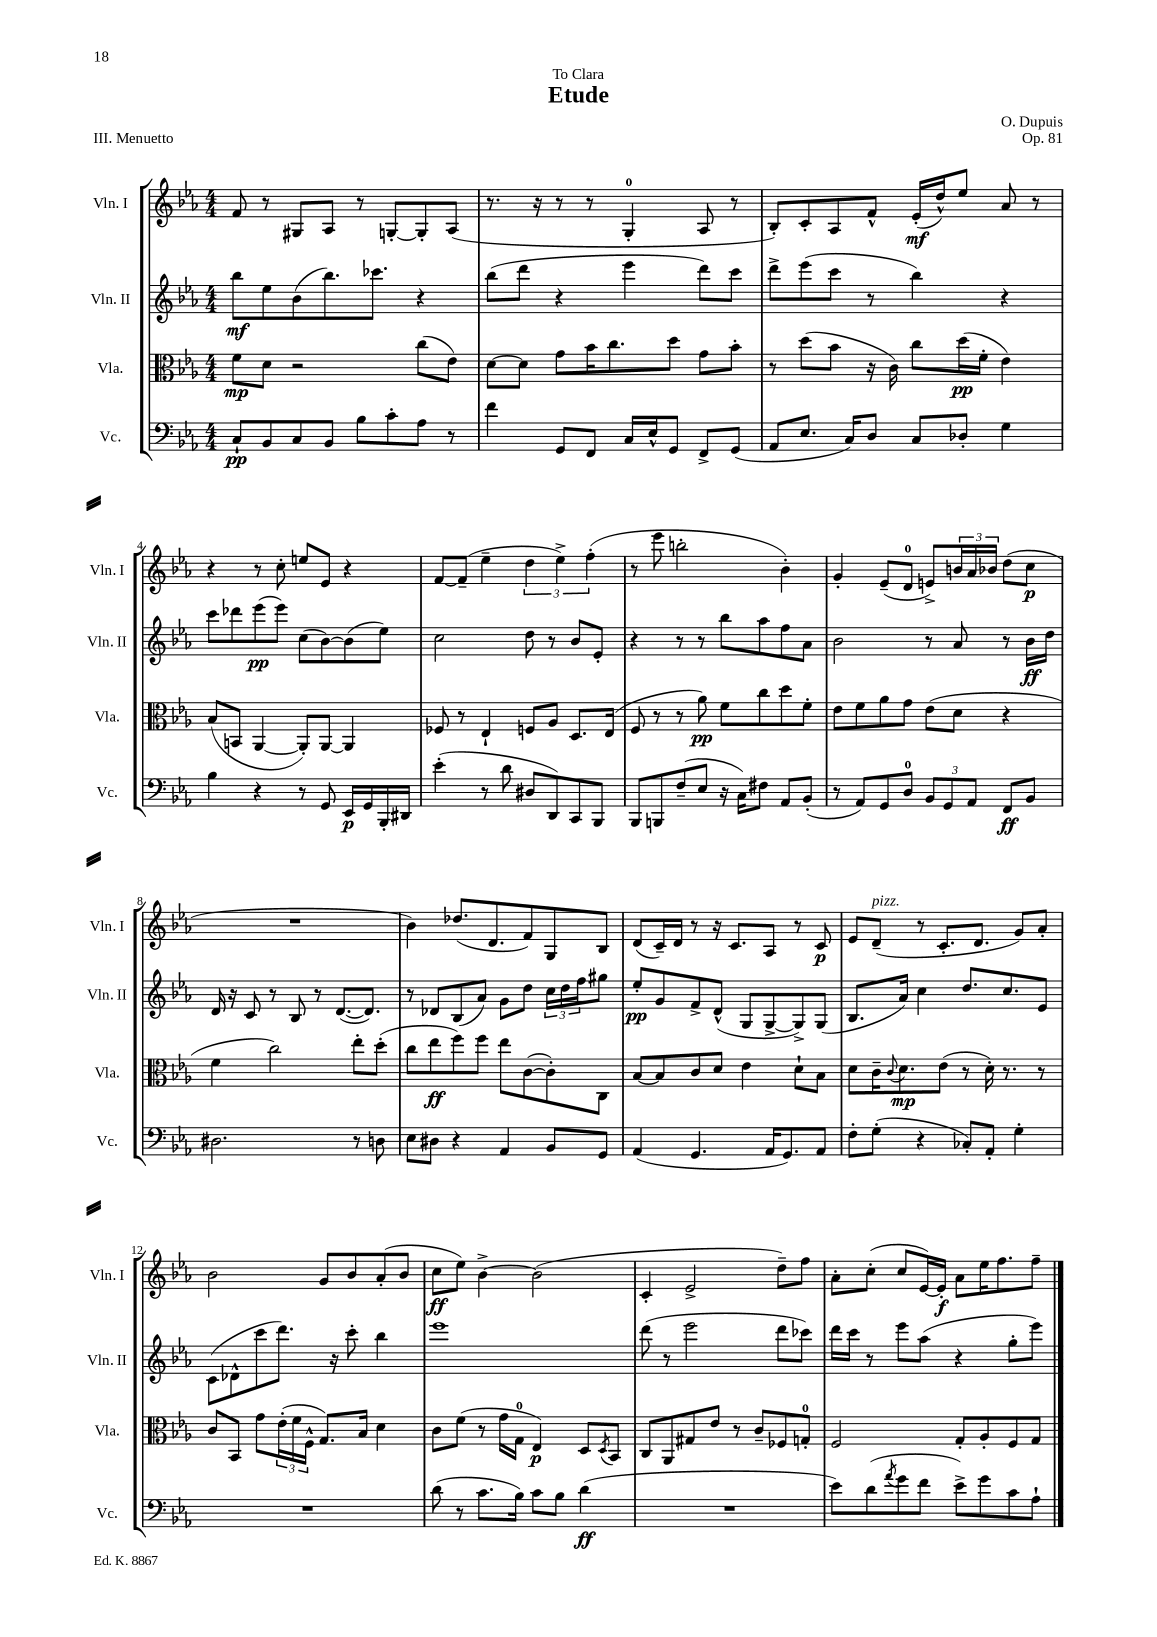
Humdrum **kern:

**kern	**dynam	**kern	**dynam	**kern	**dynam	**kern	**dynam
*part4	*part4	*part3	*part3	*part2	*part2	*part1	*part1
*staff4	*staff4	*staff3	*staff3	*staff2	*staff2	*staff1	*staff1
*I"Vc.	*	*I"Vla.	*	*I"Vln. II	*	*I"Vln. I	*
*I'Vc.	*	*I'Vla.	*	*I'Vln. II	*	*I'Vln. I	*
*clefF4	*	*clefC3	*	*clefG2	*	*clefG2	*
*k[b-e-a-]	*	*k[b-e-a-]	*	*k[b-e-a-]	*	*k[b-e-a-]	*
*M4/4	*	*M4/4	*	*M4/4	*	*M4/4	*
=1	=1	=1	=1	=1	=1	=1	=1
8C`/L	pp	8f\L	mp	8bb-\L	mf	8f/	.
8BB-/	.	8d\J	.	8ee-\	.	8r	.
8C/	.	2r	.	(8b-\	.	8G#X/L	.
8BB-/J	.	.	.	8.bb-\)	.	8A-/J	.
8B-\L	.	.	.	.	.	8r	.
.	.	.	.	8.ccc-X\J	.	.	.
8c'\	.	.	.	.	.	[8Gn'/L	.
8A-\J	.	(8cc\L	.	4r	.	8G'/]	.
8r	.	8e-\J)	.	.	.	(8A-/J	.
=2	=2	=2	=2	=2	=2	=2	=2
4f\	.	[8d\L	.	(8bb-\L	.	8.r	.
.	.	8d\J]	.	8ddd\J	.	.	.
.	.	.	.	.	.	16r	.
8GG/L	.	8g\L	.	4r	.	8r	.
8FF/J	.	16b-\K	.	.	.	8r	.
.	.	8.cc\	.	.	.	.	.
16C/LL	.	.	.	4eee-\	.	4G'/	.
16E-^^/J	.	.	.	.	.	.	.
8GG/J	.	8dd\J	.	.	.	.	.
8FF^/L	.	8g\L	.	8ddd\L)	.	8A-/	.
(8GG/J	.	8b-'\J	.	8ccc\J	.	8r	.
=3	=3	=3	=3	=3	=3	=3	=3
8AA-/L	.	8r	.	8ddd^\L	.	8B-'/L)	.
8.E-/J	.	(8dd\L	.	(8eee-\	.	8c'/	.
.	.	8b-\J	.	8ccc\J	.	8A-/	.
16C/KL)	.	.	.	.	.	.	.
8D/J	.	16r	.	8r	.	8f^^/J	.
.	.	16c\)	.	.	.	.	.
8C/L	.	8cc\L	.	4bb-\)	.	(16e-'/LL	mf
.	.	.	.	.	.	16dd^^/J)	.
8D-X'/J	.	(16dd\L	pp	.	.	8ee-/J	.
.	.	16f'\JJ	.	.	.	.	.
4G\	.	4e-\)	.	4r	.	8a-/	.
.	.	.	.	.	.	8r	.
!!LO:LB:g=z
=4	=4	=4	=4	=4	=4	=4	=4
4B-\	.	(8B-/L	.	8ccc\L	.	4r	.
.	.	8BBn/J	.	8ddd-X\	.	.	.
4r	.	[4AA-/	.	(8eee-\	pp	8r	.
.	.	.	.	8eee-\J)	.	8cc'\	.
8r	.	8AA-'/L])	.	(8cc\L	.	8een/L	.
8GG/	.	[8AA-/J	.	[8b-\)	.	8e-/J	.
16EE-/LL	p	4AA-/]	.	(8b-\]	.	4r	.
16GG/	.	.	.	.	.	.	.
16BBB-'/	.	.	.	8ee-\J)	.	.	.
16DD#X/JJ	.	.	.	.	.	.	.
=5	=5	=5	=5	=5	=5	=5	=5
(4e-'\	.	8F-X/	.	2cc\	.	[8f/L	.
.	.	8r	.	.	.	(8f~/J]	.
8r	.	4E-`/	.	.	.	4ee-~\	.
8d\	.	.	.	.	.	.	.
8D#X/L	.	8Fn/L	.	8dd\	.	6dd\	.
8DD/)	.	8A-/J	.	8r	.	.	.
.	.	.	.	.	.	6ee-^\)	.
8CC/	.	8.D/L	.	8b-/L	.	.	.
.	.	.	.	.	.	(6ff'\	.
8BBB-/J	.	.	.	8e-'/J	.	.	.
.	.	(16E-/Jk	.	.	.	.	.
=6	=6	=6	=6	=6	=6	=6	=6
8BBB-/L	.	8F/	.	4r	.	8r	.
8BBBn/	.	8r	.	.	.	8eee-\	.
(8F~/	.	8r	.	8r	.	2bbn'\	.
8E-/J	.	8a-\)	pp	8r	.	.	.
16r	.	8f\L	.	8bb-\L	.	.	.
16C\KL)	.	.	.	.	.	.	.
8F#X\J	.	8cc\	.	8aa-\	.	.	.
8AA-/L	.	8dd\	.	8ff\	.	4b-'\)	.
(8BB-'/J	.	8f'\J	.	8a-\J	.	.	.
=7	=7	=7	=7	=7	=7	=7	=7
8r	.	8e-\L	.	2b-\	.	4g'/	.
8AA-/L)	.	8f\	.	.	.	.	.
8GG/	.	8a-\	.	.	.	(8e-~/L	.
8D/J	.	8g\J	.	.	.	8d/J	.
12BB-/L	.	(8e-\L	.	8r	.	8en^/L)	.
12GG/	.	.	.	.	.	.	.
.	.	8d\J	.	8a-/	.	24bn/L	.
12AA-/J	.	.	.	.	.	24a-/	.
.	.	.	.	.	.	24b-X/JJ	.
8FF/L	ff	4r	.	8r	.	(8dd\L	.
8BB-/J	.	.	.	16b-\LL	ff	8cc\J	p
.	.	.	.	16dd\JJ	.	.	.
!!LO:LB:g=z
=8	=8	=8	=8	=8	=8	=8	=8
2.D#X\	.	4f\	.	16d/	.	1r	.
.	.	.	.	16r	.	.	.
.	.	.	.	8c/	.	.	.
.	.	2cc\)	.	8r	.	.	.
.	.	.	.	8B-/	.	.	.
.	.	.	.	8r	.	.	.
.	.	.	.	([8.d/L	.	.	.
8r	.	8ee-'\L	.	.	.	.	.
.	.	.	.	8.d/J])	.	.	.
8Dn\	.	(8dd'\J	.	.	.	.	.
=9	=9	=9	=9	=9	=9	=9	=9
8E-\L	.	8cc\L	.	8r	.	4b-\)	.
8D#X\J	.	8ee-\	ff	8d-X/L	.	.	.
4r	.	8ff\)	.	(8B-/	.	(8.dd-X/L	.
.	.	8ff\J	.	8a-/J)	.	.	.
.	.	.	.	.	.	8.d/	.
4AA-/	.	8ee-\L	.	8g\L	.	.	.
.	.	([8c\	.	8dd\J	.	8f/)	.
8BB-/L	.	8c'\])	.	24cc\LL	.	8G/	.
.	.	.	.	24dd\	.	.	.
.	.	.	.	24ff\J	.	.	.
8GG/J	.	8C\J	.	8gg#X\J	.	8B-/J	.
=10	=10	=10	=10	=10	=10	=10	=10
(4AA-/	.	[8B-/L	.	8ee-'/L	pp	(8d/L	.
.	.	8B-/]	.	8g/	.	16c~/L)	.
.	.	.	.	.	.	16d/JJ	.
4.GG/	.	8c/	.	8f^/	.	8r	.
.	.	8d/J	.	(8d^^/J	.	16r	.
.	.	.	.	.	.	8.c/L	.
.	.	4e-\	.	8G/L	.	.	.
16AA-/KL	.	.	.	[8G^/	.	8A-/J	.
8.GG/)	.	.	.	.	.	.	.
.	.	8d`\L	.	8G^/])	.	8r	.
8AA-/J	.	8B-\J	.	(8G/J	.	8c/	p
=11	=11	=11	=11	=11	=11	=11	=11
8F'\L	.	8d\L	.	8.B-/L	.	8e-/L	.
!	!	!	!	!	!	!LO:TX:a:i:t=pizz.	!
(8G'\J	.	16c~\K	.	.	.	(8d~/J	.
.	.	8qqc/	.	.	.	.	.
.	.	8.d\	mp	16a-/Jk)	.	.	.
4r	.	.	.	4cc\	.	8r	.
.	.	(8e-\J	.	.	.	8.c'/L	.
8C-X'/L)	.	8r	.	8.dd/L	.	.	.
.	.	.	.	.	.	8.d/J	.
8AA-'/J	.	16d'\)	.	.	.	.	.
.	.	8.r	.	8.cc/	.	.	.
4G'\	.	.	.	.	.	8g/L)	.
.	.	8r	.	8e-/J	.	8a-'/J	.
!!LO:LB:g=z
=12	=12	=12	=12	=12	=12	=12	=12
1r	.	8c/L	.	(8c\L	.	2b-\	.
.	.	8BB-/J	.	8d-X^^\	.	.	.
.	.	8g\L	.	8ccc\	.	.	.
.	.	(24e-'\L	.	8.ddd\J)	.	.	.
.	.	24f\	.	.	.	.	.
.	.	24F^^\JJ	.	.	.	.	.
.	.	8.G/L)	.	.	.	8g/L	.
.	.	.	.	16r	.	.	.
.	.	.	.	8ccc'\	.	8b-/	.
.	.	16B-/Jk	.	.	.	.	.
.	.	4d\	.	4bb-\	.	(8a-'/	.
.	.	.	.	.	.	8b-/J	.
=13	=13	=13	=13	=13	=13	=13	=13
(8d\	.	8c\L	.	1eee-	.	8cc\L	ff
8r	.	(8f\J	.	.	.	8ee-\J)	.
8.c\L	.	8r	.	.	.	[4b-^\	.
.	.	16g\LL	.	.	.	.	.
16B-\Jk)	.	16G\JJ	.	.	.	.	.
8c\L	.	4E-/)	p	.	.	(2b-\]	.
8B-\J	.	.	.	.	.	.	.
(4d\	ff	8D/L	.	.	.	.	.
.	.	8qD/	.	.	.	.	.
.	.	8BB-/J	.	.	.	.	.
=14	=14	=14	=14	=14	=14	=14	=14
1r	.	8C/L	.	(8ddd\	.	4c'/	.
.	.	8AA-/	.	8r	.	.	.
.	.	8G#X/	.	2eee-\	.	2e-^/	.
.	.	8e-/J	.	.	.	.	.
.	.	8r	.	.	.	.	.
.	.	8c~/L	.	.	.	.	.
.	.	8F-X/	.	8ddd\L	.	8dd~\L)	.
.	.	8Gn'/J	.	8ccc-X\J)	.	8ff\J	.
=15	=15	=15	=15	=15	=15	=15	=15
8e-\L)	.	2F/	.	16ddd\LL	.	8a-'\L	.
.	.	.	.	16ccc\JJ	.	.	.
(8d\	.	.	.	8r	.	(8cc'\J	.
8qa-/	.	.	.	.	.	.	.
8g\	.	.	.	8eee-\L	.	8cc/L	.
8f\J	.	.	.	(8aa-\J	.	[16e-/L)	.
.	.	.	.	.	.	16e-'/JJ]	f
8e-^\L)	.	8G'/L	.	4r	.	8a-\L	.
8g\	.	8A-'/	.	.	.	16ee-\K	.
.	.	.	.	.	.	8.ff\	.
8c\	.	8F/	.	8gg'\L	.	.	.
8A-`\J	.	8G/J	.	8eee-\J)	.	8ff~\J	.
==	==	==	==	==	==	==	==
*-	*-	*-	*-	*-	*-	*-	*-
